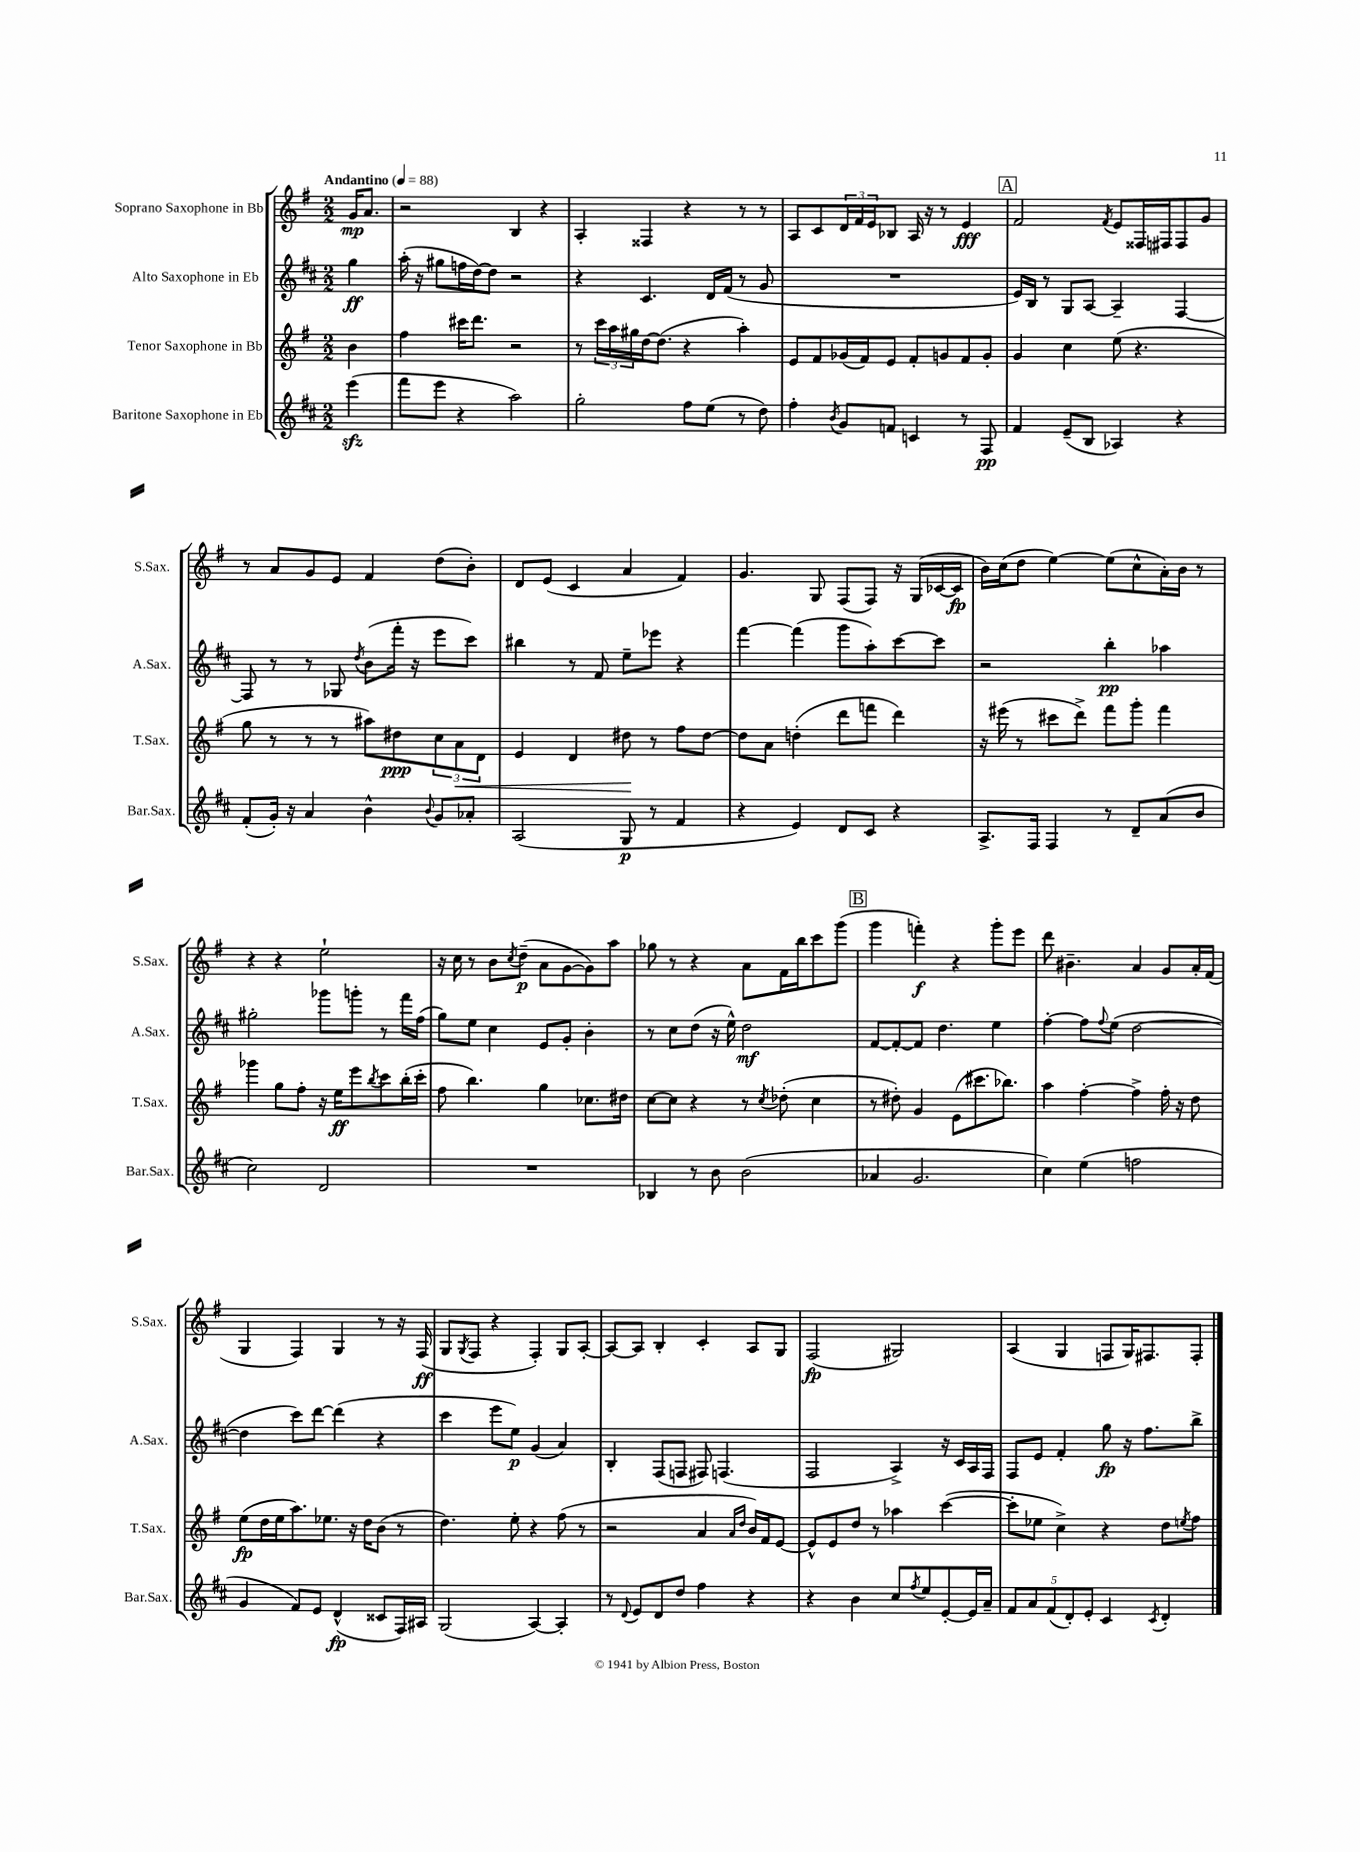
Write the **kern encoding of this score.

**kern	**dynam	**kern	**dynam	**kern	**dynam	**kern	**dynam
*part4	*part4	*part3	*part3	*part2	*part2	*part1	*part1
*staff4	*staff4	*staff3	*staff3	*staff2	*staff2	*staff1	*staff1
*I"Baritone Saxophone in Eb	*	*I"Tenor Saxophone in Bb	*	*I"Alto Saxophone in Eb	*	*I"Soprano Saxophone in Bb	*
*I'Bar.Sax.	*	*I'T.Sax.	*	*I'A.Sax.	*	*I'S.Sax.	*
*clefG2	*	*clefG2	*	*clefG2	*	*clefG2	*
*k[f#c#]	*	*k[f#]	*	*k[f#c#]	*	*k[f#]	*
*M2/2	*	*M2/2	*	*M2/2	*	*M2/2	*
*MM88	*	*MM88	*	*MM88	*	*MM88	*
=	=	=	=	=	=	=	=
!	!	!	!	!	!	!LO:TX:a:B:t=Andantino	!
(4eeezz\	.	4b\	.	4gg\	ff	16g/KL	mp
.	.	.	.	.	.	8.a/J	.
=1	=1	=1	=1	=1	=1	=1	=1
8fff#\L	.	4ff#\	.	(16aa'\	.	2r	.
.	.	.	.	16r	.	.	.
8eee\J	.	.	.	8gg#X\L	.	.	.
4r	.	16ccc#X\KL	.	16ffn\L	.	.	.
.	.	8.ddd\J	.	[16dd\J)	.	.	.
.	.	.	.	8dd\J]	.	.	.
2aa\)	.	2r	.	2r	.	4B/	.
.	.	.	.	.	.	4r	.
=2	=2	=2	=2	=2	=2	=2	=2
2gg'\	.	8r	.	4r	.	4A'/	.
.	.	24ccc\LL	.	.	.	.	.
.	.	24aa\	.	.	.	.	.
.	.	24gg#X\	.	.	.	.	.
.	.	[16dd\J	.	4.c#/	.	4F##X/	.
.	.	(8.dd\J]	.	.	.	.	.
8ff#\L	.	4r	.	.	.	4r	.
(8ee\J	.	.	.	16d/LL	.	.	.
.	.	.	.	(16f#/JJ	.	.	.
8r	.	4aa'\)	.	8r	.	8r	.
8dd\)	.	.	.	8g/	.	8r	.
=3	=3	=3	=3	=3	=3	=3	=3
4ff#'\	.	8e/L	.	1r	.	8A/L	.
.	.	8f#/	.	.	.	8c/	.
8qb/	.	.	.	.	.	.	.
8g/L	.	(16g-X/L	.	.	.	24d/L	.
.	.	.	.	.	.	24f#/	.
.	.	16f#/J)	.	.	.	.	.
.	.	.	.	.	.	24e/J	.
8fn/J	.	8e/J	.	.	.	8B-X/J	.
4cn/	.	8f#'/L	.	.	.	16A/	.
.	.	.	.	.	.	16r	.
.	.	8gn/	.	.	.	8r	.
8r	.	8f#/	.	.	.	4e/	fff
8F#/	pp	8g'/J	.	.	.	.	.
!!LO:REH:place=s1:t=A
=4	=4	=4	=4	=4	=4	=4	=4
4f#/	.	4g/	.	16e/LL)	.	2f#/	.
.	.	.	.	16B/JJ	.	.	.
.	.	.	.	8r	.	.	.
(8e~/L	.	4cc\	.	8G/L	.	.	.
8B/J	.	.	.	[8A/J	.	.	.
.	.	.	.	.	.	8qf#/	.
4A-X/)	.	(8ee\	.	4A~/]	.	8e/L	.
.	.	4.r	.	.	.	16F##X/L	.
.	.	.	.	.	.	16F#X/J	.
4r	.	.	.	[4F#/	.	8F#/	.
.	.	.	.	.	.	8g/J	.
!!LO:LB:g=z
=5	=5	=5	=5	=5	=5	=5	=5
(8f#'/L	.	8gg\	.	8F#/]	.	8r	.
16g'/Jk)	.	8r	.	8r	.	8a/L	.
16r	.	.	.	.	.	.	.
4a/	.	8r	.	8r	.	8g/	.
.	.	8r	.	8G-X/	.	8e/J	.
.	.	.	.	8qdd/	.	.	.
4b^^\	.	8aa#X\L)	.	(8b\L	.	4f#/	.
.	.	8dd#X\	ppp	16fff#'\Jk	.	.	.
.	.	.	.	16r	.	.	.
8qqb/	.	.	.	.	.	.	.
8g/L	.	12cc\	.	8eee\L	.	(8dd\L	.
!	!	!	!LO:HP:b	!	!	!	!
.	.	12a\	<	.	.	.	.
8a-X'/J	.	.	.	8ccc#\J)	.	8b'\J)	.
.	.	12d\J	.	.	.	.	.
=6	=6	=6	=6	=6	=6	=6	=6
(2A/	.	4e/	.	4bb#X\	.	8d/L	.
.	.	.	.	.	.	(8e/J	.
.	.	4d/	.	8r	.	4c/	.
.	.	.	.	8f#/	.	.	.
8G/	p	8dd#X\	.	8ee~\L	.	4a/	.
8r	.	8r	[	8eee-X\J	.	.	.
4f#/	.	8ff#\L	.	4r	.	4f#/)	.
.	.	[8dd#\J	.	.	.	.	.
=7	=7	=7	=7	=7	=7	=7	=7
4r	.	8dd#\L]	.	[4fff#\	.	4.g/	.
.	.	8a\J	.	.	.	.	.
4e/)	.	(4ddn'\	.	(4fff#\]	.	.	.
.	.	.	.	.	.	8G/	.
8d/L	.	8ddd\L	.	8ggg\L	.	(8F#/L	.
8c#/J	.	8fffn\J	.	8aa'\)	.	8F#/J)	.
4r	.	4ddd\)	.	[8ccc#\	.	16r	.
.	.	.	.	.	.	(16G/LL	.
.	.	.	.	8ccc#\J]	.	[16c-X/	.
.	.	.	.	.	.	16c-/JJ]	fp
=8	=8	=8	=8	=8	=8	=8	=8
8.A^/L	.	16r	.	2r	.	16b\LL)	.
.	.	(16eee#X\	.	.	.	(16cc\J	.
.	.	8r	.	.	.	8dd\J	.
16F#/Jk	.	.	.	.	.	.	.
4F#/	.	8ccc#X\L	.	.	.	[4ee\)	.
.	.	8ddd^\J)	.	.	.	.	.
8r	.	8fff#\L	.	4bb'\	pp	(8ee\L]	.
8d~/L	.	8ggg'\J	.	.	.	8cc^^\	.
(8a/	.	4fff#\	.	4aa-X\	.	16a'\L)	.
.	.	.	.	.	.	16b\JJ	.
8b/J	.	.	.	.	.	8r	.
!!LO:LB:g=z
=9	=9	=9	=9	=9	=9	=9	=9
2cc#\)	.	4ggg-X\	.	2gg#X'\	.	4r	.
.	.	8gg\L	.	.	.	4r	.
.	.	8ff#'\J	.	.	.	.	.
2d/	.	16r	.	8ggg-X\L	.	2ee`\	.
.	.	16ee\KL	ff	.	.	.	.
.	.	8eee\	.	8gggn'\J	.	.	.
.	.	8qbb/	.	.	.	.	.
.	.	8ccc\	.	8r	.	.	.
.	.	(16bb'\L	.	16fff#\LL	.	.	.
.	.	16ccc'\JJ	.	(16ff#\JJ	.	.	.
=10	=10	=10	=10	=10	=10	=10	=10
1r	.	8ff#\	.	8gg\L)	.	16r	.
.	.	.	.	.	.	16cc\	.
.	.	4.bb\)	.	8ee\J	.	8r	.
.	.	.	.	4cc#\	.	8b\L	.
.	.	.	.	.	.	8qcc/	.
.	.	.	.	.	.	(8dd~\J	p
.	.	4gg\	.	8e/L	.	8a\L	.
.	.	.	.	8g'/J	.	[8g\	.
.	.	8.cc-X\L	.	4b'\	.	8g\])	.
.	.	.	.	.	.	8aa\J	.
.	.	16dd#X\Jk	.	.	.	.	.
=11	=11	=11	=11	=11	=11	=11	=11
4B-X/	.	[8cc\L	.	8r	.	8gg-X\	.
.	.	8cc\J]	.	8cc#\L	.	8r	.
8r	.	4r	.	(8dd\J	.	4r	.
8b\	.	.	.	16r	.	.	.
.	.	.	.	16ee^^\)	.	.	.
(2b\	.	8r	.	2dd\	mf	8a\L	.
.	.	8qcc/	.	.	.	.	.
.	.	(8dd-X'\	.	.	.	16f#\L	.
.	.	.	.	.	.	16bb\J	.
.	.	4cc\	.	.	.	8ccc\	.
.	.	.	.	.	.	(8ggg\J	.
!!LO:REH:place=s1:t=B
=12	=12	=12	=12	=12	=12	=12	=12
4a-X/	.	8r	.	[8f#/L	.	4ggg\	.
.	.	8dd#X'\)	.	8f#'/_	.	.	.
2.g/	.	4g/	.	8f#/J]	.	4fffn'\)	f
.	.	.	.	4.dd\	.	.	.
.	.	(8e\L	.	.	.	4r	.
.	.	8.ccc#X\	.	.	.	.	.
.	.	.	.	4ee\	.	8ggg'\L	.
.	.	8.bb-X\J)	.	.	.	.	.
.	.	.	.	.	.	8eee\J	.
=13	=13	=13	=13	=13	=13	=13	=13
4cc#\)	.	4aa\	.	[4ff#'\	.	8ddd\	.
.	.	.	.	.	.	4.b#X~\	.
(4ee\	.	[4ff#'\	.	8ff#\L]	.	.	.
.	.	.	.	8qqff#/	.	.	.
.	.	.	.	(8ee\J	.	.	.
2ffn\	.	4ff#^\]	.	[2dd\	.	4a/	.
.	.	16ff#'\	.	.	.	8g/L	.
.	.	16r	.	.	.	.	.
.	.	8dd\	.	.	.	16a'/L	.
.	.	.	.	.	.	(16f#/JJ	.
!!LO:LB:g=z
=14	=14	=14	=14	=14	=14	=14	=14
4g/	.	(8ee\L	fp	4dd\]	.	4G/	.
.	.	16dd\L	.	.	.	.	.
.	.	16ee\J	.	.	.	.	.
8f#/L)	.	8.aa\)	.	8ccc#\L)	.	4F#/)	.
8e/J	.	.	.	[8ddd\J	.	.	.
.	.	8.ee-X\J	.	.	.	.	.
(4d^^/	fp	.	.	(4ddd\]	.	4G/	.
.	.	16r	.	.	.	.	.
.	.	16dd\KL	.	.	.	.	.
8c##X/L	.	(8b\J	.	4r	.	8r	.
16F#/L)	.	8r	.	.	.	16r	.
16A#X/JJ	.	.	.	.	.	(16F#/	ff
=15	=15	=15	=15	=15	=15	=15	=15
(2G/	.	4.dd\)	.	4ccc#\	.	8G/L	.
.	.	.	.	.	.	8qG/	.
.	.	.	.	.	.	8F#/J	.
.	.	.	.	8eee\L	.	4r	.
.	.	8ee'\	.	8ee\J)	p	.	.
[4A/)	.	4r	.	(4g/	.	4F#'/)	.
4A'/]	.	(8ff#\	.	4a/)	.	8G/L	.
.	.	8r	.	.	.	[8A'/J	.
=16	=16	=16	=16	=16	=16	=16	=16
8r	.	2r	.	4B'/	.	8A/L_	.
8qqd/	.	.	.	.	.	.	.
8e/L	.	.	.	.	.	8A/J]	.
8d/	.	.	.	(8F#/L	.	4B'/	.
8dd/J	.	.	.	8Fn/J	.	.	.
4ff#\	.	4a/	.	8F#X/)	.	4c'/	.
.	.	.	.	(4.Fn/	.	.	.
.	.	16qqa/LL	.	.	.	.	.
.	.	16qqdd/JJ	.	.	.	.	.
4r	.	16b/LL)	.	.	.	8A/L	.
.	.	16f#/J	.	.	.	.	.
.	.	[8e/J	.	.	.	8G/J	.
=17	=17	=17	=17	=17	=17	=17	=17
4r	.	8e^^/L]	.	2F#/	.	(2F#/	fp
.	.	8e/	.	.	.	.	.
4b\	.	8dd/J	.	.	.	.	.
.	.	8r	.	.	.	.	.
8cc#/L	.	4aa-X\	.	4A^/)	.	2G#X/)	.
8qff#/	.	.	.	.	.	.	.
8ee/	.	.	.	.	.	.	.
[8e'/	.	([4ccc\	.	16r	.	.	.
.	.	.	.	16c#/LL	.	.	.
16e/L]	.	.	.	16A/	.	.	.
16a~/JJ	.	.	.	16F#/JJ	.	.	.
=18	=18	=18	=18	=18	=18	=18	=18
10f#/L	.	8ccc'\L]	.	8F#/L	.	(4A/	.
10a/	.	.	.	.	.	.	.
.	.	8ee-X\J	.	8e/J	.	.	.
(10f#/	.	.	.	.	.	.	.
.	.	4cc^\)	.	4f#'/	.	4G/	.
10d'/)	.	.	.	.	.	.	.
10e'/J	.	.	.	.	.	.	.
4c#/	.	4r	.	8gg\	fp	8Fn/L	.
.	.	.	.	16r	.	16G/K)	.
.	.	.	.	8.ff#\L	.	8.F#X/	.
8qc#/	.	.	.	.	.	.	.
4d'/	.	8dd\L	.	.	.	.	.
.	.	8qeen/	.	.	.	.	.
.	.	8ff#\J	.	8bb^\J	.	8F#'/J	.
==	==	==	==	==	==	==	==
*-	*-	*-	*-	*-	*-	*-	*-
